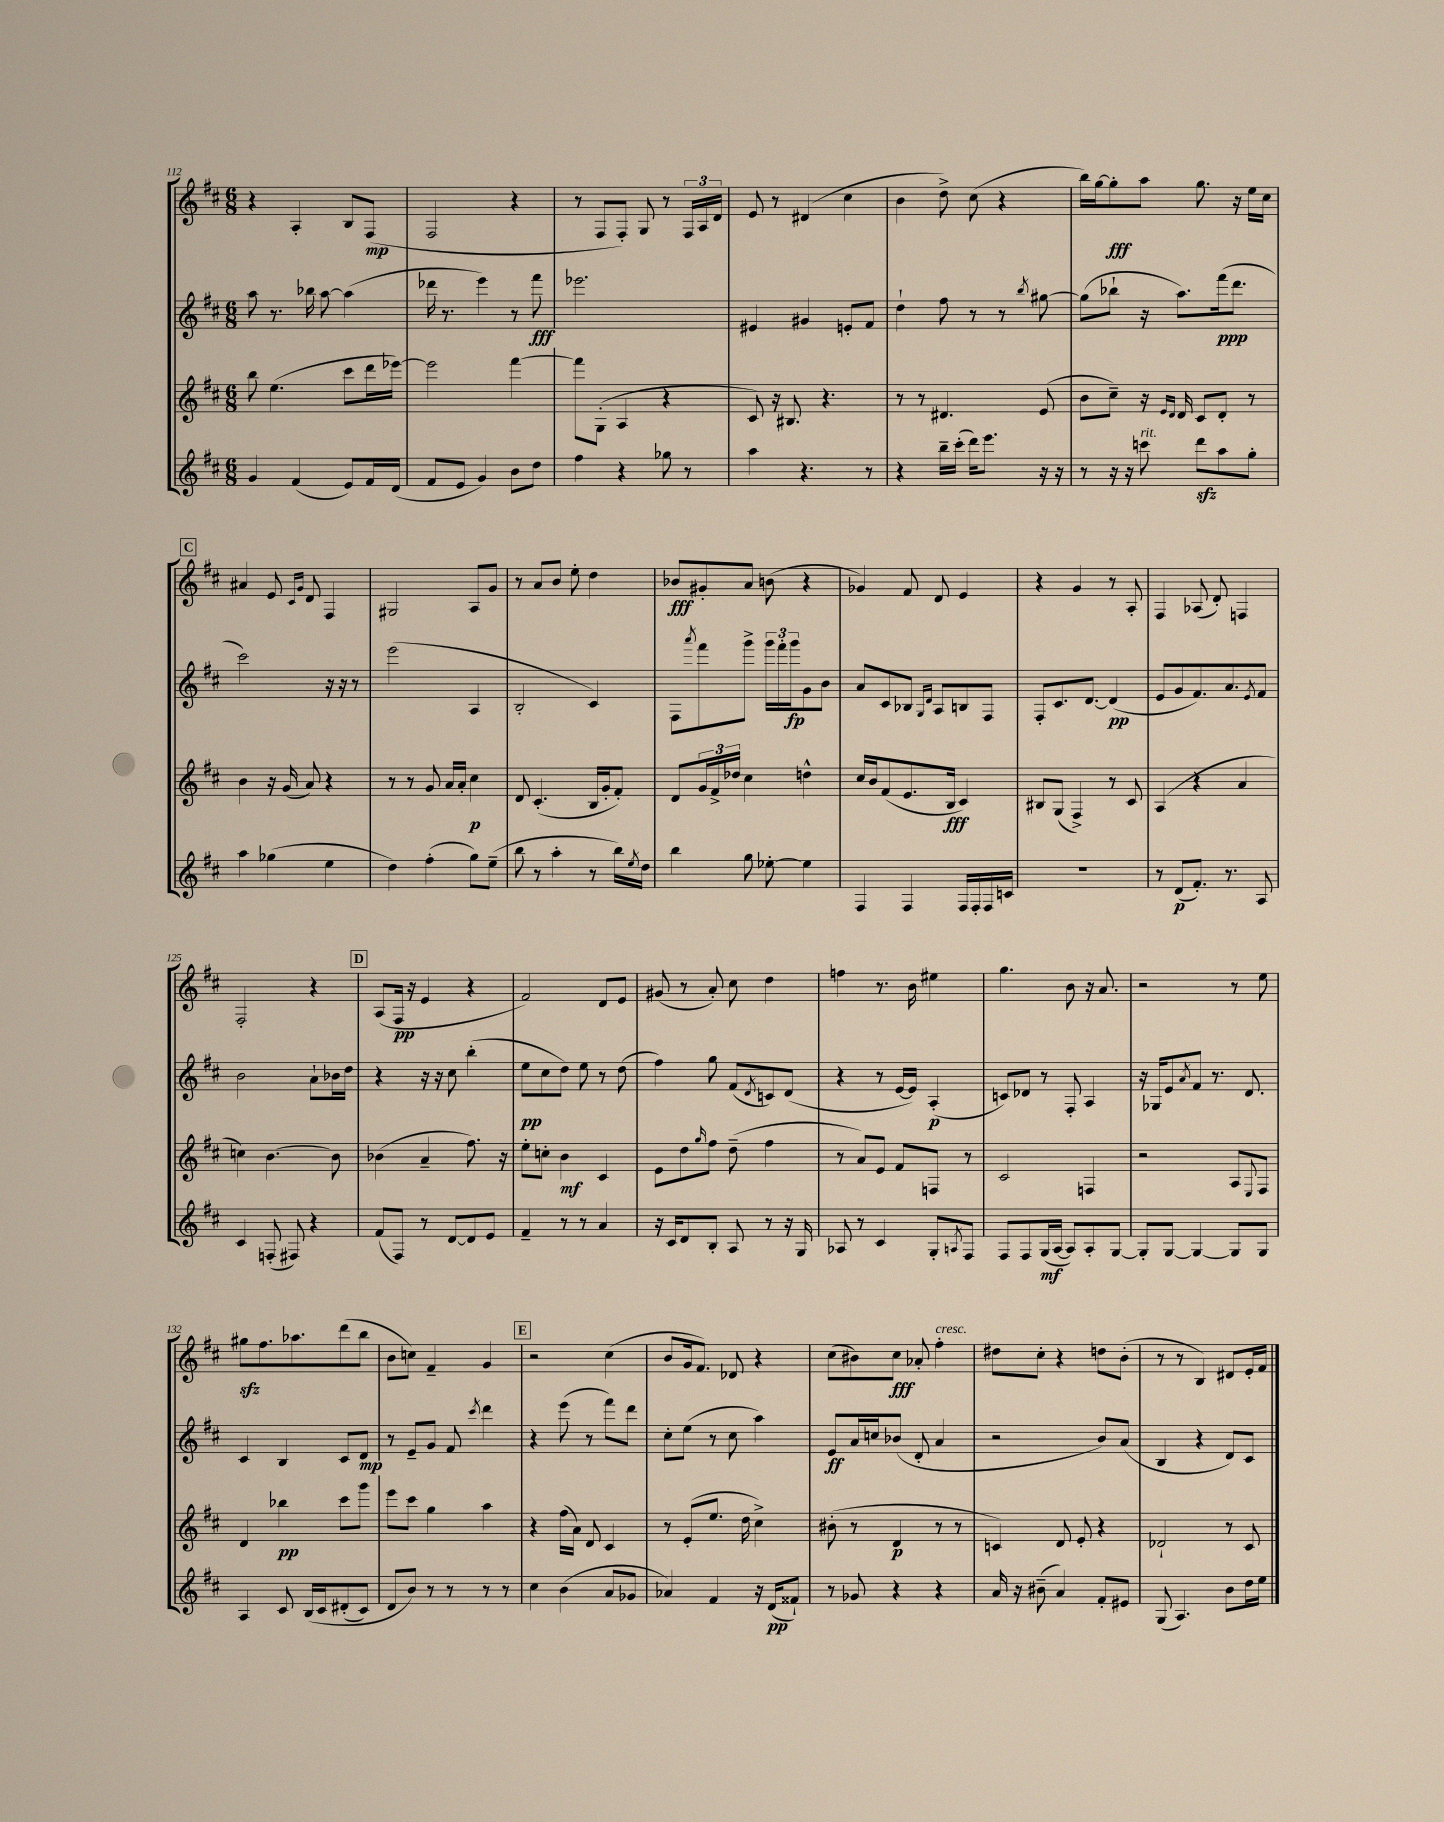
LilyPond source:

<<
\new StaffGroup <<
\new Staff = "s0" {
    \clef treble \key d \major \numericTimeSignature \time 6/8
    r4 a4-. b8 fis8\mp( |
    fis2 r4 |
    r8 fis8 fis8-.) g8 r8 \tuplet 3/2 { fis16 a16 d'16 } |
    e'8 r8 dis'4( cis''4 |
    b'4 d''8->) cis''8( r4 |
    b''16) g''16~ g''8-.\fff a''8 g''8. r16 e''16 cis''16 |
    \mark \markup { \box "C" } ais'4 e'8 \grace { cis'16 g'16 } d'8 fis4 |
    gis2 a8 g'8 |
    r8 a'8 b'8 e''8-. d''4 |
    bes'8\fff gis'8-. a'8 b'8( r4 |
    ges'4) fis'8 d'8 e'4 |
    r4 g'4 r8 a8-. |
    fis4 aes8( d'8-.) f4 |
    fis2-. r4 |
    \mark \markup { \box "D" } a8( fis16\pp r16 e'4 r4 |
    fis'2) d'8 e'8 |
    gis'8( r8 a'8-.) cis''8 d''4 |
    f''4 r8. b'16 eis''4 |
    g''4. b'8 r16 a'8. |
    r2 r8 e''8 |
    gis''8\sfz fis''8. aes''8. d'''8( b''8 |
    b'8 c''8) fis'4-- g'4 |
    \mark \markup { \box "E" } r2 cis''4( |
    b'8 g'16 fis'8.) des'8 r4 |
    cis''8( bis'8) cis''8\fff aes'8-. fis''4-.^\markup { \italic "cresc." } |
    dis''8 cis''8-. r4 d''8 b'8-.( |
    r8 r8 b4) dis'8 e'16-. fis'16 \bar "|." |
}
\new Staff = "s1" {
    \clef treble \key d \major \numericTimeSignature \time 6/8
    a''8 r8. bes''16 a''8~ a''4( |
    des'''16 r8. e'''4) r8 fis'''8\fff |
    ees'''2. |
    eis'4 gis'4 e'8-. fis'8 |
    d''4-! fis''8 r8 r8 \acciaccatura { b''8 } gis''8~ |
    gis''8( bes''8-! r16 a''8.) fis'''16\ppp( d'''8. |
    \mark \markup { \box "C" } cis'''2) r16 r16 r8 |
    e'''2( a4 |
    b2-. cis'4) |
    fis8 \acciaccatura { a'''8 } fis'''8 g'''8-> \tuplet 3/2 { g'''16 fis'''16-. g'''16\fp } g'8 b'8 |
    a'8 cis'8 bes8 \grace { g16 d'16 } a8 b8 fis8 |
    fis8-. cis'8. d'8.~ d'4\pp( |
    e'8 g'8 fis'8.) a'8. \acciaccatura { e'8 } fis'8 |
    b'2 a'8-! bes'16 d''16 |
    \mark \markup { \box "D" } r4 r16 r16 cis''8 b''4-.( |
    e''8\pp cis''8 d''8) e''8 r8 d''8( |
    fis''4) g''8 fis'8( \acciaccatura { d'8 } c'8) d'8( |
    r4 r8 e'16~ e'16) a4-.\p( |
    c'8) des'8 r8 fis8-. a4 |
    r16 ges16 e'8 \acciaccatura { a'8 } fis'8 r8. d'8. |
    cis'4 b4 cis'8 d'8\mp |
    r8 e'8-- g'8 fis'8 \acciaccatura { cis'''8 } d'''4 |
    \mark \markup { \box "E" } r4 e'''8( r8 fis'''8) d'''8 |
    cis''8-. e''8( r8 cis''8 a''4) |
    e'8\ff a'16 c''16 bes'8( d'8-. a'4 |
    r2 b'8) a'8( |
    b4 r4 d'8) cis'8 \bar "|." |
}
\new Staff = "s2" {
    \clef treble \key d \major \numericTimeSignature \time 6/8
    b''8 e''4.( cis'''8 d'''16 ees'''16~) |
    ees'''2 fis'''4~ |
    fis'''8 g8-.( a4 r4 |
    cis'8) r16 bis8. r4. |
    r8 r8 dis'4. e'8( |
    b'8 cis''8--) r16 \grace { e'16 d'16 } d'16 cis'8 d'8-. r8 |
    \mark \markup { \box "C" } b'4 r16 g'16( a'8) r4 |
    r8 r8 g'8 a'16 a'16-. cis''4\p |
    d'8 cis'4.-.( b16 g'16-. fis'8-.) |
    d'8 \tuplet 3/2 { g'16 fis'16-> des''16 } cis''4 d''4-^ |
    cis''16 b'16 fis'8( e'8. b16\fff cis'4) |
    bis8 g8( fis4->) r8 cis'8 |
    a4( r4 a'4 |
    c''4) b'4.~ b'8 |
    \mark \markup { \box "D" } bes'4( a'4-- fis''8.) r16 |
    e''8-. c''8-. b'4\mf cis'4 |
    e'8 d''8 \grace { g''16 } fis''8 d''8--( fis''4 |
    r8 a'8) e'8 fis'8 f8 r8 |
    cis'2 f4 |
    r2 a8 \appoggiatura { e8 } fis8 |
    d'4 bes''4\pp cis'''8 g'''8 |
    e'''8 cis'''8 g''4 a''4 |
    \mark \markup { \box "E" } r4 fis''16( a'16) d'8 cis'4 |
    r8 e'8-.( e''8. d''16 cis''4->) |
    bis'8-.( r8 d'4\p r8 r8 |
    c'4) d'8 e'8-. r4 |
    des'2-! r8 cis'8 \bar "|." |
}
\new Staff = "s3" {
    \clef treble \key d \major \numericTimeSignature \time 6/8
    g'4 fis'4( e'8) fis'16 d'16( |
    fis'8 e'8 g'4) b'8 d''8 |
    fis''4 r4 ges''8 r8 |
    a''4 r4. r8 |
    r4 b''16-- cis'''16-.( d'''16) e'''8. r16 r16 |
    r8 r16 r16 c'''8^\markup { \italic "rit." } d'''8\sfz a''8 g''8-. |
    \mark \markup { \box "C" } a''4 ges''4( e''4 |
    d''4) fis''4-.( g''8) e''8--( |
    b''8 r8 a''4-. r8 b''16) \acciaccatura { e''8 } d''16 |
    b''4 g''8 ees''8~-. ees''4 |
    fis4 fis4 fis16 fis16-. fis16 c'16 |
    R2. |
    r8 d'8\p( fis'8.-.) r8. a8 |
    cis'4 f8-.( fis8) r4 |
    \mark \markup { \box "D" } fis'8( fis8) r8 d'8~ d'8 e'8 |
    fis'4-- r8 r8 a'4 |
    r16 cis'16 d'8 b8-. a8 r8 r16 g16 |
    aes8 r8 cis'4 g8-. \acciaccatura { a8 } fis8 |
    fis8 fis8 g16\mf( a16~ a8) a8-. g8~ |
    g8-. g8~ g4~ g8 g8 |
    a4 cis'8 b16\( cis'16 dis'8-.( cis'8) |
    d'8 b'8\) r8 r8 r8 r8 |
    \mark \markup { \box "E" } cis''4 b'4( a'8 ges'8 |
    aes'4) fis'4 r16 d'16\pp( fisis'8-!) |
    r8 ges'8 r4 r4 |
    a'16 r16 bis'8--( a'4) fis'8-. eis'8 |
    g8( a4.) b'8 d''16 e''16 \bar "|." |
}
>>
>>
\layout { \context { \Score currentBarNumber = #112 } }
